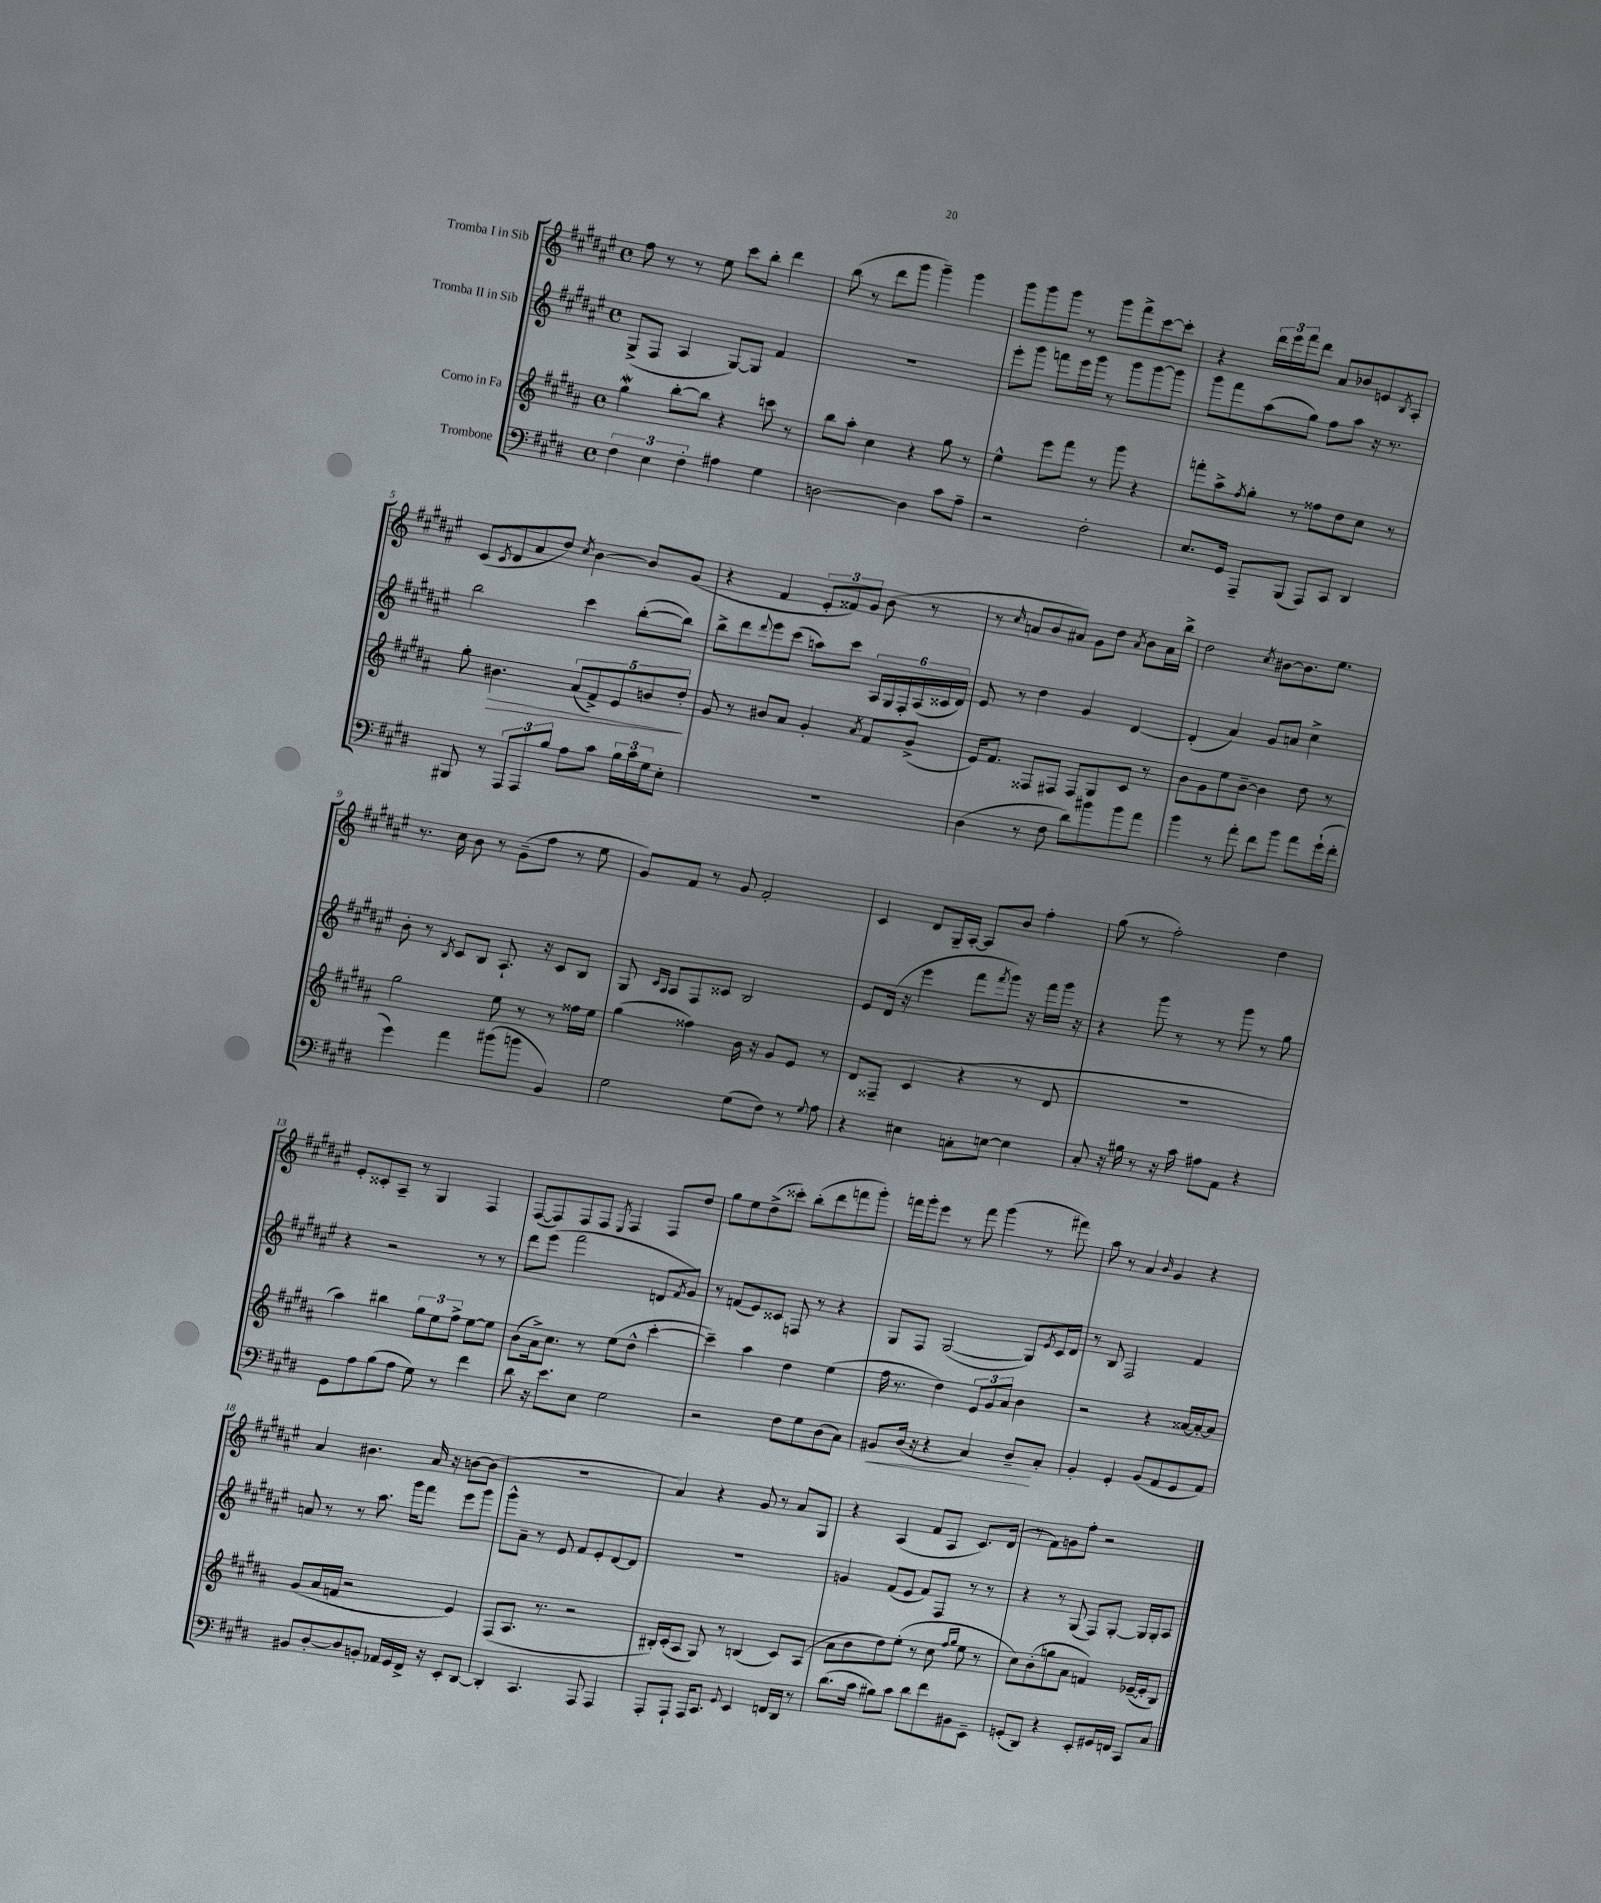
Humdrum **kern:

**kern	**kern	**kern	**kern
*staff4	*staff3	*staff2	*staff1
*clefF4	*clefG2	*clefG2	*clefG2
*k[f#c#g#d#]	*k[f#c#g#d#a#]	*k[f#c#g#d#a#e#]	*k[f#c#g#d#a#e#]
*M4/4	*M4/4	*M4/4	*M4/4
*met(c)	*met(c)	*met(c)	*met(c)
6F#\	4gg#\	(8G#^/L	8ff#\
.	.	8F#/J	8r
6E\	.	.	.
.	[8bb'\L	4A#/	8r
6F#'\	.	.	.
.	8bb\]J	.	8ee#\
4A#\	4r	[8G#/L)	8ccc#\L
.	.	8G#/]J	8bb'\J
4G#\	8ccc\	4f#/	4ddd#\
.	8r	.	.
=	=	=	=
[2D\	8bb\L	1r	(8bb\
.	8aa#'\J	.	8r
.	4cc#\	.	8ddd#\L
.	.	.	8ggg#\J
4D\]	4r	.	4ggg#~\)
8c#\L	8gg#\	.	4ggg#\
8A~\J	8r	.	.
=	=	=	=
2r	4ee^^\	8eee#'\L	8ggg#\L
.	.	8ggg#\J	8ggg#\
.	8eee\L	8fff\L	8ggg#\J
.	8fff#\J	16eee#\L	8r
.	.	16ggg#\JJ	.
2F#'\	8r	8r	8ggg#\L
.	8ggg#\	8ggg#\L	8fff#^\
.	4r	[8ggg#\	[8ccc#\
.	.	8ggg#\]J	8ccc#'\]J
=	=	=	=
8.E/L	8fff'\L	8ggg#\L	4r
.	8aa#^\	8fff#\	.
16GG#/Jk	.	.	.
.	8qff#/	.	.
8AAA~/L	8gg#'\J	(8aa#\	24ddd#\LL
.	.	.	24eee#\
.	.	.	24fff#\J
(8BBB/J	8r	8gg#\J)	8ddd#\J
8AAA/L)	8ff##\L	8ff#\L	8a#/L
8CC#/J	8dd#\	8aa#\J	8b-/
4DD#/	8cc#\J	16r	8e/
.	.	8.r	.
.	.	.	8qB/
.	8r	.	8A#'/J
=	=	=	=
8BBB#/	8gg#'\	2bb\	(8c#/L
.	.	.	8qc#/
8r	4.b#\	.	8d#/
12AAA/L	.	.	8a#/
12AAA/	.	.	.
.	.	.	8dd#/J)
12B/J	.	.	.
.	.	.	8qcc#/
8A\L	(10a#/L	4ccc#\	[4b\
.	10f#^/)	.	.
8c#\J	.	.	.
.	10e/	.	.
24B\LL	.	([8bb'\L	8b/]L
24c#\	.	.	.
.	10b/	.	.
24G#\J	.	.	.
8E'\J	.	8bb\]J)	(8g#/J
.	10dd#'/J	.	.
=	=	=	=
1r	8g#/	8bb^\L	4r
.	8r	8ddd#\	.
.	.	8qqddd#/	.
.	8b#/L	8eee#\	4f#/
.	8a#/J	(8ccc#\J	.
.	4g#'/	8aa\L)	12e#'/L
.	.	.	12f##/)
.	.	8ccc#\J	.
.	.	.	12g#/J
.	8qa#/	.	.
.	8f#/L	24A#/LL	(8b\
.	.	24G#/	.
.	.	24F#'/	.
.	(8g#^/J	(24A#/	8r
.	.	24c##/	.
.	.	24d#/JJ)	.
=	=	=	=
(4D#\	16e/LK)	8e#/	8r
.	8.f#/J	.	.
.	.	.	16qqcc#/
.	.	8r	8a/L
8r	8F##/L	4dd#\	8b/
8F#\	8F#/J	.	8a#/J)
8d#\L)	8F#/L	4g#/	8g#\L
8b#\	8G#/	.	8dd#\J
.	.	.	8qa#/
8b#\	8c#/J	[4d#/	8b\L
8a\J	8r	.	16a#\L
.	.	.	16bb^\JJ
=	=	=	=
4b\	8b\L	(4d#'/]	2dd#\
.	8g#\	.	.
8r	8ee\	4a#/)	.
8a'\	[8b~\J	.	.
.	.	.	8qcc#/
8f#\L	4b\]	8g#/L	[8b#\L
8b\J	.	8a/J	8.b#\]
8a\L	8dd#\	4cc#^\	.
.	.	.	8.ee#\J
(16g#`\L	8r	.	.
16f#'\JJ	.	.	.
=	=	=	=
4g#\)	2gg#\	8b'\	8.r
.	.	8r	.
.	.	.	16cc#\
.	.	8qB/	.
4a\	.	8c#/L	8b\
.	.	8B/J	8r
(8b#\L	8ee\	8.A#`/	(8g#~\L
8b\J	8r	.	8ff#\J
.	.	16r	.
4BB/)	8r	8c#/L	8r
.	16ff##\LL	8B/J	8ee#\
.	16ee\JJ	.	.
=	=	=	=
2G#\	(4gg#\	8G#/	8g#/L)
.	.	16qqc#/LL	.
.	.	16qqA#/JJ	.
.	.	8A#/L	8f#/J
.	4ff##\)	8F#/	8r
.	.	8c##/J	8g#/
(8G#\L	16b\	2B/	2f#'/
.	16r	.	.
8F#\J)	8g#/L	.	.
8r	8e/J	.	.
8qqG#/	.	.	.
8A\	8r	.	.
=	=	=	=
4r	8d#/L	8e#/L	4c#/
.	(8F##~/J	(16d#/Jk	.
.	.	16r	.
4E#\	4c#/	4eee#\	8d#/L
.	.	.	16G#~/L
.	.	.	[16A#'/JJ
8C'\L	4r	8fff#\L	8A#/]L
.	.	8qfff#/	.
[8E\J	.	8ggg#\J)	8b/J
4E\]	8r	16r	4ff#'\
.	.	16fff#\LL	.
.	8d#/	16ggg#\JJ	.
.	.	16r	.
=	=	=	=
8C#'/	1r	4r	(8gg#\
16r	.	.	8r
16B#\	.	.	.
8r	.	8ggg#\	2ff#'\)
16r	.	8r	.
16c#\	.	.	.
8A#\L	.	8r	.
8AA\J	.	8ggg#\	.
4r	.	8r	4dd#\
.	.	8gg#\	.
=	=	=	=
8GG#\L	4aa#\)	4r	8e#'/L
8A\	.	.	8c##'/
(8B\	4bb#\	2r	8A#~/J
8A\J	.	.	8r
8G#\)	12gg#\L	.	4G#/
.	12ee\	.	.
8r	.	.	.
.	12ff#^\J	.	.
4f#\	[8ee\L	8r	4F#/
.	8ee\]J	8r	.
=	=	=	=
8d#\	(8b\L	8ddd#\L	([8F#/L
16r	16a#^\k)	(8eee#\J	8F#/])
8.e\L	8.cc#\J	.	.
.	.	2fff#\	8F#/
8E\J	8r	.	8F#/J
.	.	.	8qE#/
2G#\	(8ee\L	.	4F#/
.	8dd#^^\J	.	.
.	[4ccc#'\	8d/L	8F#/L
.	.	8qf#/	.
.	.	8g#/J)	8dd#/J
=	=	=	=
2r	4ccc#~\])	8r	8gg#\L
.	.	(8f/L	8ee#\
.	4aa#\	8e#/)	(8dd#^\
.	.	8c##/J	8ccc##'\J)
8F#\L	4dd#\	8F/	(8bb'\L
8G#\	.	8r	8ddd#\
(8D#\	(4ee\	4r	8fff\
8C#\J)	.	.	8ggg#'\J)
=	=	=	=
8BB#/L	16ff#\	8G#/L	16fff\LL
.	8.r	.	16ggg#'\J
(16D#/Jk	.	8F#/J	8eee#\J
16r	.	.	.
4r	4dd#\)	([2G#/	8r
.	.	.	8fff\
4C#/)	12e/L	.	(4ggg#\
.	12g#/	.	.
.	12a#/J	.	.
8D#~/L	4b\	8G#/]L)	8r
.	.	8qe#/	.
8C#'/J	.	16c#/L	8fff#\)
.	.	16d#/JJ	.
=	=	=	=
4BB'/	2r	8r	8aa#\
.	.	8B/	8r
4GG#'/	.	2F#/	4a#/
.	.	.	16qqb/
(8BB/L	4r	.	4g#/
8AA/	.	.	.
8GG#/	[16a##/LL	4f#/	4r
.	16a##'/_J	.	.
8AA/J)	8a##/]J	.	.
=	=	=	=
8BB#/L	(8g#/L	8a/	4a#/
[8D#'/	16a#/L	8r	.
.	16f/JJ	.	.
8D#/]	2r	8r	4.b#\
8BB'/J	.	8.aa#\	.
16AA-/LL	.	.	.
16GG#/	.	16ggg#\LK	.
16FF#^/JJ	.	8fff#\J	16a#/
16r	.	.	16r
8EE'/L	4e/)	8eee#\L	[8b\L
[8DD#/J	.	8ggg#\J	(8b\]J
=	=	=	=
4DD#'/]	(8F#/L	8ggg#^^\L	1r
.	8.A#/J	8a#~\J	.
4.CC#/	.	8r	.
.	8.r	.	.
.	.	8e#/	.
.	2r	8f#/L	.
8AAA/	.	8e#'/	.
4AAA/	.	[8d#/	.
.	.	8d#/]J	.
=	=	=	=
8AAA'/L	16B#'/LL)	1r	4a#/)
.	(16c#'/J	.	.
8AAA`/J	8A#/J	.	.
16AAA/LK	8G#/)	.	4r
8.CC#/J	.	.	.
.	8r	.	.
8qqGG#/	.	.	.
4EE/	(4B/	.	8g#/
.	.	.	8r
16FF/LL	8c#/L)	.	8a#/L
16DD#/JJ	.	.	.
8r	(8A#/J	.	8G#/J
=	=	=	=
(8.d#\L	8a#\L	4g/	4r
.	8b\	.	.
16c#\Jk	.	.	.
8B#\L)	8dd#\)	(8f#/L	(4A#/
8c#\J	(8ee'\J	8e#/J	.
8d#\L	8r	8f#/L)	8f#/L
8f#\	8cc#\	8F#/J	8A#/J
.	16qqff#/LL	.	.
.	16qqgg#/JJ	.	.
8BB#\	8ee\	8r	8.c#/L)
8EE~\J	8r	8r	.
.	.	.	(16d#/Jk
=	=	=	=
(8GG'/L	8cc#\L)	4r	8r
8DD#/J)	(8b'\	.	8f#\L)
4r	8gg\	8r	8g\
.	8a#\J	(8G#/	8ff#'\J
8EE'/L	4f/)	8F#/L)	2r
16GG#/L	.	[8G#'/J	.
16FF/JJ	.	.	.
8CC#/L	([16e-~/LL	16G#/]LL	.
.	16e-'/]J	16G#'/J	.
8C#/J	8B/J)	8A#/J	.
==	==	==	==
*-	*-	*-	*-
